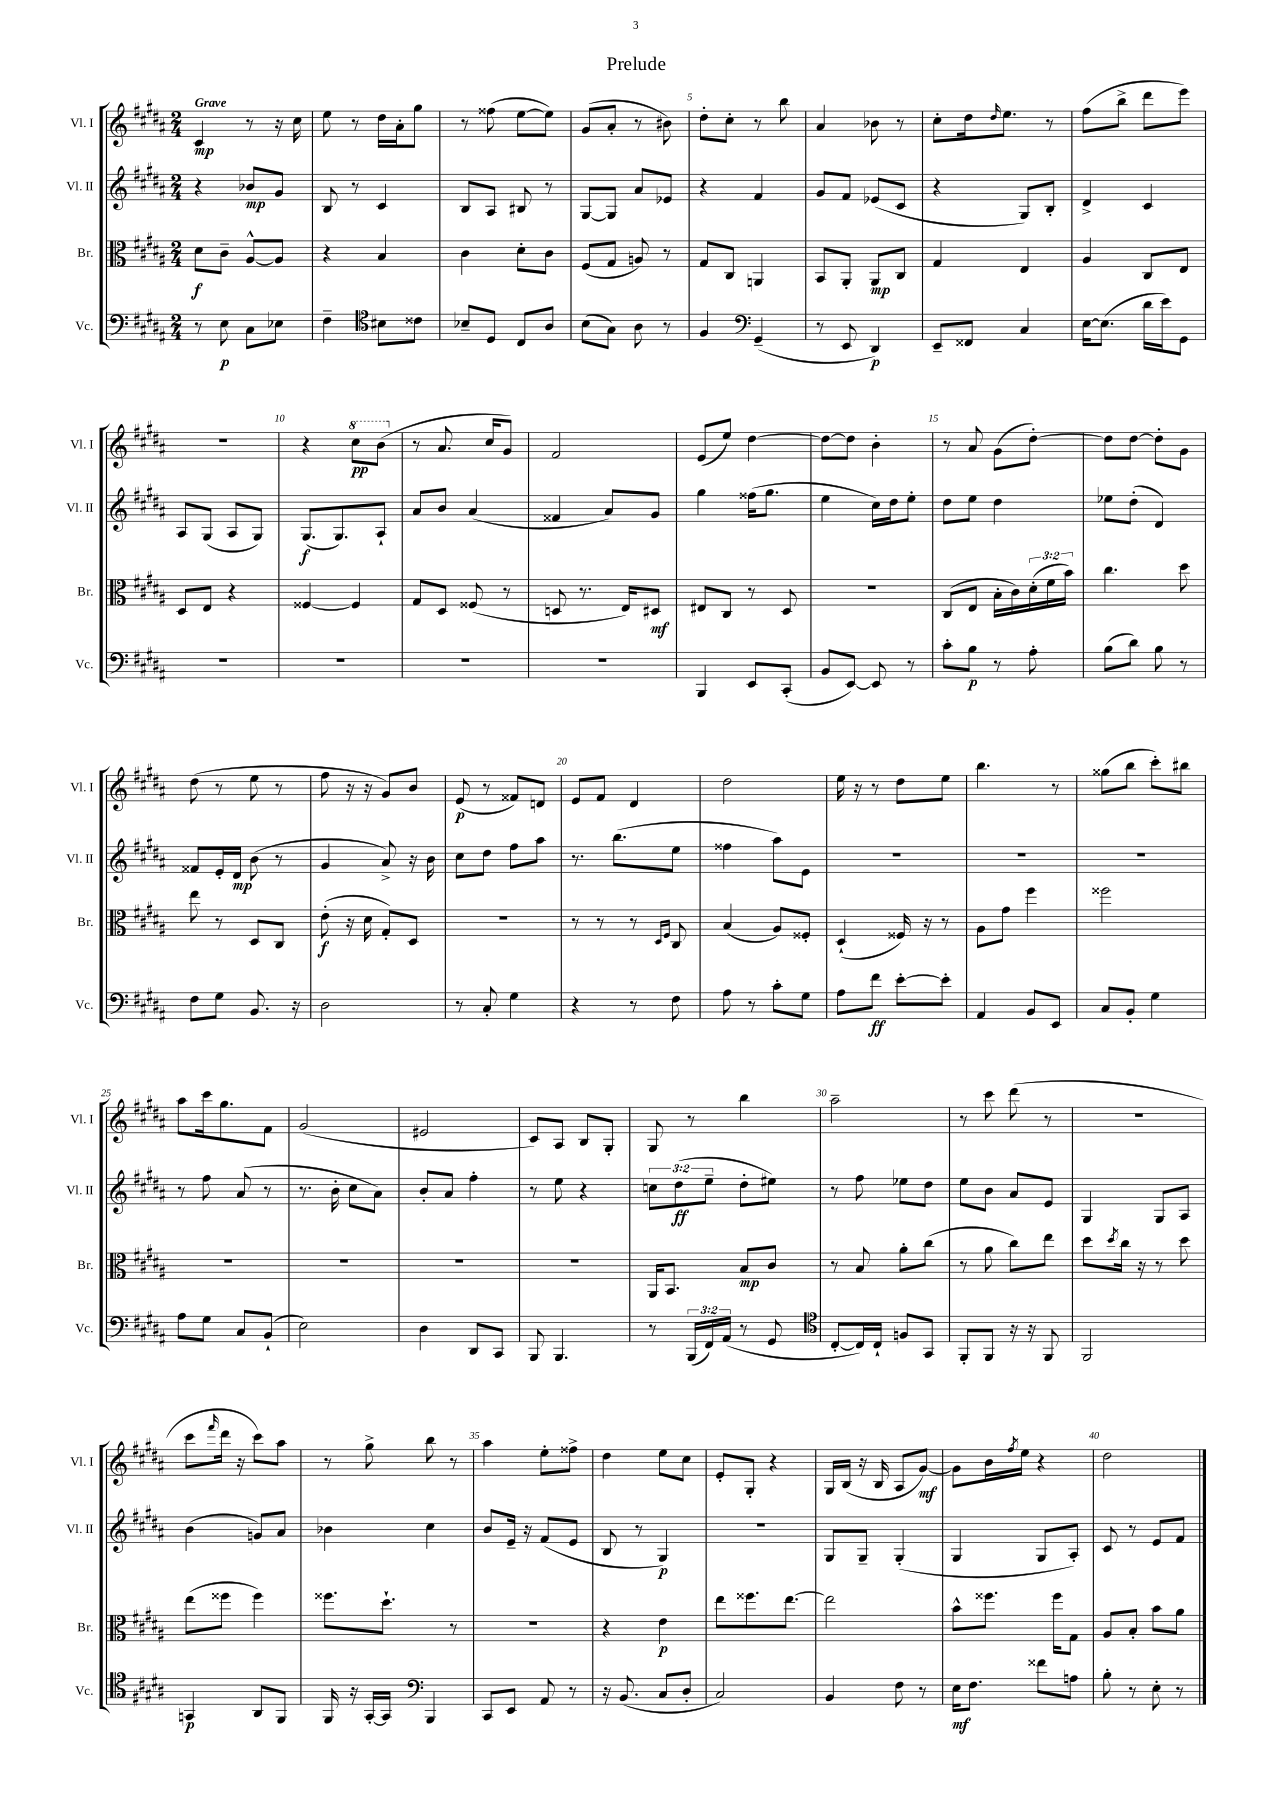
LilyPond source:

\header { title = "Prelude" }
<<
\new StaffGroup <<
\new Staff = "s0" \with { instrumentName = "Vl. I" shortInstrumentName = "Vl. I" } {
    \clef treble \key b \major \numericTimeSignature \time 2/4 \tempo "Grave"
    cis'4\mp r8 r16 cis''16 |
    e''8 r8 dis''16 ais'16-. gis''8 |
    r8 fisis''8( e''8~ e''8) |
    gis'8( ais'8-. r8 bis'8) |
    dis''8-. cis''8-. r8 b''8 |
    ais'4 bes'8 r8 |
    cis''8-. dis''16 \grace { dis''16 } e''8. r8 |
    fis''8( b''8-> dis'''8 e'''8) |
    r2 |
    r4 \ottava #1 cis'''8\pp b''8( \ottava #0 |
    r8 ais'8. cis''16 gis'8) |
    fis'2 |
    e'8( e''8) dis''4~ |
    dis''8~ dis''8 b'4-. |
    r8 ais'8 gis'8( dis''8~-.) |
    dis''8 dis''8~ dis''8-. gis'8 |
    dis''8( r8 e''8 r8 |
    fis''8 r16 r16 gis'8) b'8 |
    e'8\p( r8 fisis'8) d'8 |
    e'8 fis'8 dis'4 |
    dis''2 |
    e''16 r16 r8 dis''8 e''8 |
    b''4. r8 |
    gisis''8( b''8 cis'''8-.) bis''8 |
    ais''8 cis'''16 gis''8. fis'8 |
    gis'2( |
    eis'2 |
    cis'8) ais8 b8 gis8-. |
    gis8 r8 b''4 |
    ais''2-- |
    r8 cis'''8 dis'''8( r8 |
    r2 |
    cis'''8 \grace { fis'''16 } dis'''16 r16 cis'''8) ais''8 |
    r8 gis''8-> b''8 r8 |
    ais''4 e''8-. fisis''8-> |
    dis''4 e''8 cis''8 |
    e'8-. gis8-. r4 |
    gis16 b16( r16 b16 ais8 gis'8~\mf) |
    gis'8 b'16 \acciaccatura { fis''8 } e''16 r4 |
    dis''2 \bar "|." |
}
\new Staff = "s1" \with { instrumentName = "Vl. II" shortInstrumentName = "Vl. II" } {
    \clef treble \key b \major \numericTimeSignature \time 2/4 \override Staff.TupletNumber.text = #tuplet-number::calc-fraction-text
    r4 bes'8\mp gis'8 |
    b8 r8 cis'4 |
    b8 ais8 bis8 r8 |
    gis8~ gis8 ais'8 ees'8 |
    r4 fis'4 |
    gis'8 fis'8 ees'8( cis'8 |
    r4 gis8) b8-. |
    dis'4-> cis'4 |
    ais8 gis8( ais8 gis8) |
    gis8.\f( gis8.) ais8-! |
    ais'8 b'8 ais'4( |
    fisis'4 ais'8) gis'8 |
    gis''4 fisis''16( gis''8. |
    e''4 cis''16) dis''16 e''8-. |
    dis''8 e''8 dis''4 |
    ees''8 dis''8-.( dis'4) |
    fisis'8 e'16-. dis'16\mp b'8( r8 |
    gis'4 ais'8->) r16 b'16 |
    cis''8 dis''8 fis''8 ais''8 |
    r8. b''8.( e''8 |
    fisis''4 ais''8) e'8 |
    R2 |
    R2 |
    R2 |
    r8 fis''8 ais'8( r8 |
    r8. b'16-. cis''8 ais'8) |
    b'8-. ais'8 fis''4-. |
    r8 e''8 r4 |
    \tuplet 3/2 { c''8 dis''8\ff( e''8-- } dis''8-. eis''8) |
    r8 fis''8 ees''8 dis''8 |
    e''8 b'8 ais'8 e'8 |
    gis4 gis8 ais8 |
    b'4( g'8) ais'8 |
    bes'4 cis''4 |
    b'8 e'16-- r16 fis'8( e'8 |
    b8 r8 gis4\p) |
    R2 |
    gis8 gis8-- gis4-.( |
    gis4 gis8 ais8-.) |
    cis'8 r8 e'8 fis'8 \bar "|." |
}
\new Staff = "s2" \with { instrumentName = "Br." shortInstrumentName = "Br." } {
    \clef alto \key b \major \numericTimeSignature \time 2/4 \override Staff.TupletNumber.text = #tuplet-number::calc-fraction-text
    dis'8\f cis'8-- ais8~-^ ais8 |
    r4 b4 |
    cis'4 dis'8-. cis'8 |
    fis8( gis8 a8) r8 |
    gis8 cis8 a,4 |
    b,8 ais,8-. ais,8\mp cis8 |
    gis4 e4 |
    ais4 cis8 e8 |
    dis8 e8 r4 |
    fisis4~ fisis4 |
    gis8 dis8 fisis8( r8 |
    d8 r8. e16) dis8\mf |
    eis8 cis8 r8 dis8 |
    R2 |
    cis8( e8 b16-. cis'16) \tuplet 3/2 { dis'16-.( fis'16 b'16) } |
    cis''4. dis''8 |
    e''8 r8 dis8 cis8 |
    e'8-.\f( r16 dis'16 gis8-.) dis8 |
    r2 |
    r8 r8 r8 \grace { dis16 fis16 } cis8 |
    b4( ais8) fisis8-. |
    dis4-!( fisis16) r16 r8 |
    ais8 gis'8 fis''4 |
    fisis''2 |
    R2 |
    R2 |
    R2 |
    R2 |
    ais,16 b,8. b8\mp cis'8 |
    r8 b8 ais'8-. cis''8( |
    r8 ais'8 cis''8) e''8 |
    dis''8 \acciaccatura { dis''8 } cis''16 r16 r8 dis''8 |
    e''8( fisis''8 fisis''4) |
    fisis''8. dis''8.-! r8 |
    R2 |
    r4 e'4\p |
    e''8 fisis''8. e''8.~ |
    e''2 |
    b'8-^ fisis''8. fisis''16 gis8 |
    ais8 b8-. b'8 ais'8 \bar "|." |
}
\new Staff = "s3" \with { instrumentName = "Vc." shortInstrumentName = "Vc." } {
    \clef bass \key b \major \numericTimeSignature \time 2/4 \override Staff.TupletNumber.text = #tuplet-number::calc-fraction-text
    r8 e8\p cis8 ees8 |
    fis4-- \clef tenor bis8 cisis'8 |
    bes8-- dis8 cis8 ais8 |
    b8( gis8) ais8 r8 |
    fis4 \clef bass gis,4--( |
    r8 e,8 dis,4\p) |
    e,8-- fisis,8 cis4 |
    e16~ e8.( dis'16 e'16) gis,8 |
    R2 |
    R2 |
    R2 |
    R2 |
    b,,4 e,8 cis,8-.( |
    b,8 e,8~) e,8 r8 |
    cis'8-. b8\p r8 ais8-. |
    b8( dis'8) b8 r8 |
    fis8 gis8 b,8. r16 |
    dis2 |
    r8 cis8-. gis4 |
    r4 r8 fis8 |
    ais8 r8 cis'8-. gis8 |
    ais8 fis'8\ff e'8~-. e'8-. |
    ais,4 b,8 e,8 |
    cis8 b,8-. gis4 |
    ais8 gis8 cis8 b,8-!( |
    e2) |
    dis4 dis,8 cis,8 |
    b,,8 b,,4. |
    r8 \tuplet 3/2 { b,,16( fis,16) ais,16( } r8 gis,8 |
    \clef tenor cis8~-. cis16) cis16-! f8 gis,8 |
    fis,8-. fis,8 r16 r16 fis,8 |
    fis,2 |
    g,4\p ais,8 fis,8 |
    fis,16 r16 gis,16~-. gis,16 \clef bass b,,4 |
    cis,8 e,8 ais,8 r8 |
    r16 b,8.( cis8 dis8-. |
    cis2) |
    b,4 fis8 r8 |
    e16\mf fis8. fisis'8 a8 |
    b8-. r8 e8-. r8 \bar "|." |
}
>>
>>
\layout { \context { \Score \override BarNumber.break-visibility = ##(#f #t #t) barNumberVisibility = #(every-nth-bar-number-visible 5) } }
